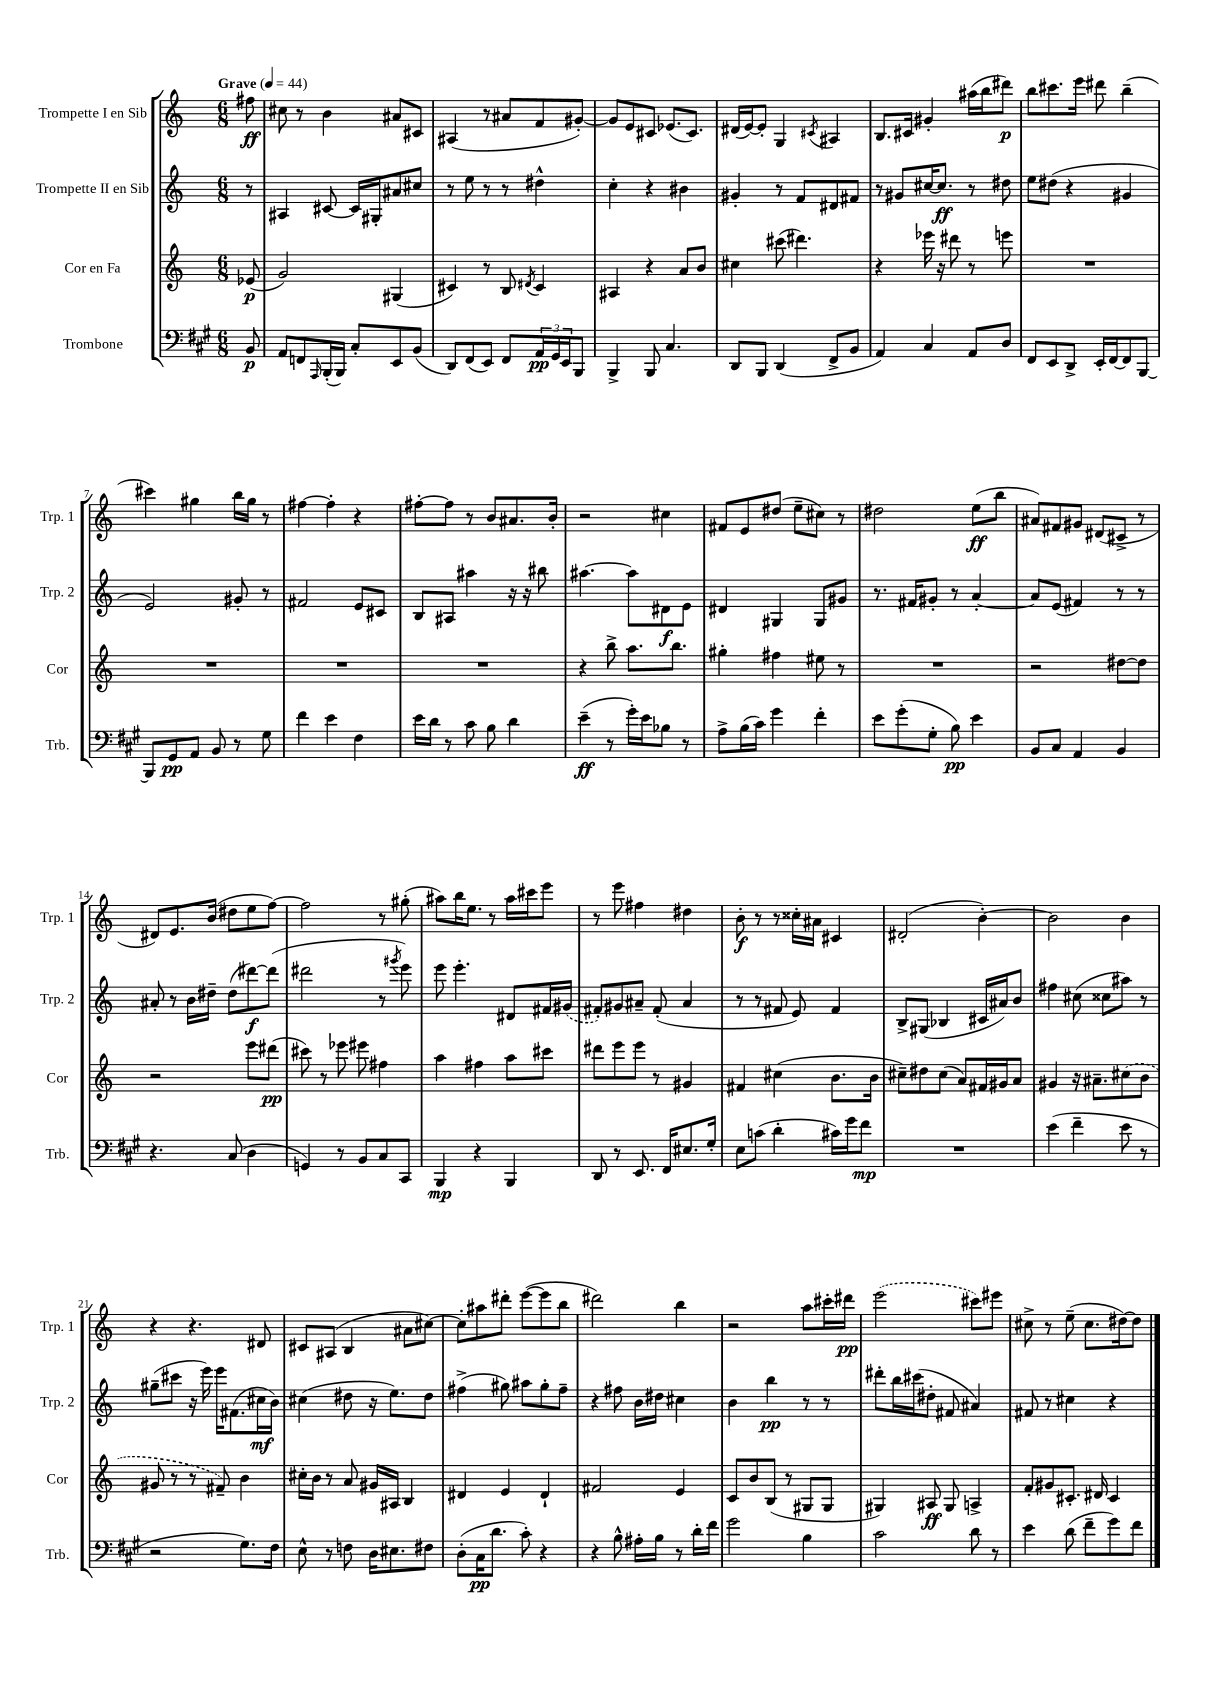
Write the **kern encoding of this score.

**kern	**kern	**kern	**kern
*staff4	*staff3	*staff2	*staff1
*clefF4	*clefG2	*clefG2	*clefG2
*k[f#c#g#]	*k[]	*k[]	*k[]
*M6/8	*M6/8	*M6/8	*M6/8
*MM44	*MM44	*MM44	*MM44
8BB	(8e-	8r	8ff#
=	=	=	=
8AA	2g)	4A#	8cc#
8FF	.	.	8r
16qqAAA	.	.	.
(16BBB'	.	[8c#	4b
16BBB)	.	.	.
8C#'	.	16c#]	.
.	.	16G#'	.
8EE	(4G#	8a#	8a#
(8BB	.	8cc#	8c#
=	=	=	=
8DD)	4c#)	8r	(4A#
(8FF#	.	8ee	.
8EE)	8r	8r	8r
8FF#	8B	8r	8a#
.	8qd#	.	.
24AA	4c#	4dd#^^	8f
24GG#	.	.	.
24EE	.	.	.
8BBB	.	.	[8g#')
=	=	=	=
4BBB^	4A#	4cc'	8g#]
.	.	.	8e
8BBB	4r	4r	8c#
4.C#	.	.	(8.e-
.	8a	4b#	.
.	.	.	8.c#)
.	8b	.	.
=	=	=	=
8DD	4cc#	4g#'	(16d#
.	.	.	[16e)
8BBB	.	.	8e']
(4DD	(8ccc#	8r	4G
.	4.ddd#)	8f	.
.	.	.	8qc#
8FF#^	.	8d#	4A#
8BB	.	8f#	.
=	=	=	=
4AA)	4r	8r	8.B
.	.	8g#	.
.	.	.	16c#
4C#	16eee-	[16cc#	4g#'
.	16r	8.cc#]	.
.	8ddd#	.	.
8AA	8r	8r	(16aa#
.	.	.	16bb
8D	8eee	8dd#	8ddd#)
=	=	=	=
8FF#	2.r	8ee	8bb
8EE	.	(8dd#	8.ccc#
8DD^	.	4r	.
.	.	.	16eee
16EE'	.	.	8ddd#
[16FF#	.	.	.
8FF#]	.	4g#	(4bb~
[8BBB	.	.	.
=	=	=	=
8BBB]	2.r	2e)	4ccc#)
8GG#	.	.	.
8AA	.	.	4gg#
8BB	.	.	.
8r	.	8g#'	16bb
.	.	.	16gg#
8G#	.	8r	8r
=	=	=	=
4f#	2.r	2f#	[4ff#
4e	.	.	4ff#']
4F#	.	8e	4r
.	.	8c#	.
=	=	=	=
16e	2.r	8B	[8ff#'
16d	.	.	.
8r	.	8A#	8ff#]
8c#	.	4aa#	8r
8B	.	.	8b
4d	.	16r	8.a#
.	.	16r	.
.	.	8bb#	.
.	.	.	16b'
=	=	=	=
(4e~	4r	[4.aa#	2r
8r	8bb^	.	.
16g#')	8.aa	8aa#]	.
16e	.	.	.
8B-	.	8d#	4cc#
.	8.bb	.	.
8r	.	8e	.
=	=	=	=
8A^	4gg#'	4d#	8f#
(16B	.	.	8e
16c#)	.	.	.
4g#	4ff#	4G#	(8dd#
.	.	.	8ee~
4f#'	8ee#	8G#	8cc#)
.	8r	8g#	8r
=	=	=	=
8e	2.r	8.r	2dd#
(8g#'	.	.	.
.	.	16f#	.
8G#'	.	8g#'	.
8B)	.	8r	.
4e	.	[4a'	(8ee
.	.	.	8bb
=	=	=	=
8BB	2r	8a]	8a#)
8C#	.	(8e	8f#
4AA	.	4f#)	8g#
.	.	.	(8d#
4BB	[8dd#	8r	8c#^
.	8dd#]	8r	8r
=	=	=	=
4.r	2r	8a#'	8d#)
.	.	8r	8.e
.	.	16b	.
.	.	16dd#~	(16b
(8C#	.	(8dd#	8dd#
4D	8eee	[8ddd#)	8ee
.	(8ddd#	(8ddd#]	[8ff)
=	=	=	=
4GG)	8ccc#)	2ddd#	2ff]
.	8r	.	.
8r	8eee-	.	.
8BB	8eee#	.	.
8C#	4ff#	8r	8r
.	.	8qggg#	.
8CC#	.	8eee)	(8gg#'
=	=	=	=
4BBB	4aa	8eee	8aa#)
.	.	4.eee'	16bb
.	.	.	8.ee
4r	4ff#	.	.
.	.	.	8r
4BBB	8aa	8d#	16aa#
.	.	.	16ccc#
.	8ccc#	16f#	8eee
.	.	(16g#	.
=	=	=	=
8DD	8ddd#	8f#')	8r
8r	8eee	8g#	8eee
8.EE	8eee	8a#~	4ff#
.	8r	(8f#'	.
16FF#	.	.	.
8.E#	4g#	4a#	4dd#
16G#'	.	.	.
=	=	=	=
8E	4f#	8r	8b'
(8c	.	8r	8r
4d'	(4cc#	8f#	8r
.	.	8e)	16cc##'
.	.	.	16a#
16c#)	8.b	4f#	4c#
16g#	.	.	.
8f#	.	.	.
.	16b	.	.
=	=	=	=
2.r	8cc#~)	8B^	(2d#'
.	8dd#	(8G#	.
.	(8cc#	4B-	.
.	8a)	.	.
.	16f#	16c#	[4b')
.	16g#	16a#)	.
.	8a	8b	.
=	=	=	=
(4e	4g#	4ff#	2b]
4f#~	16r	(8cc#	.
.	8.a#~	.	.
.	.	8cc##	.
8e	(8cc#	8aa#)	4b
8r	8b	8r	.
=	=	=	=
2r	8g#	(8gg#~	4r
.	8r	8ccc#	.
.	8r	16r	4.r
.	.	16eee)	.
.	8f#~)	16eee	.
.	.	(8.f#	.
8.G#)	4b	.	.
.	.	16cc#	8d#
16F#	.	16b)	.
=	=	=	=
8E^^	16cc#'	(4cc#	8c#
.	16b	.	.
8r	8r	.	(8A#
8F	8a	8dd#	4B
16D	16g#	16r	.
8.E#	16A#	8.ee)	.
.	4B	.	8a#
8F#	.	8dd#	[8cc#)
=	=	=	=
(8D'	4d#	(4ff#^	8cc#']
16C#	.	.	8aa#
8.d	.	.	.
.	4e	8gg#)	8ddd#'
8c#')	.	8aa#	([8eee
4r	4d#`	8gg#'	8eee]
.	.	8ff#~	8bb
=	=	=	=
4r	2f#	4r	2ddd#)
8B^^	.	8ff#	.
16A#'	.	16b	.
16B	.	16dd#	.
8r	4e	4cc#	4bb
16d'	.	.	.
16f#	.	.	.
=	=	=	=
2g#	8c	4b	2r
.	8b	.	.
.	(8B	4bb	.
.	8r	.	.
4B	8G#	8r	8aa
.	8G#	8r	16ccc#'
.	.	.	16ddd#
=	=	=	=
2c#	4G#)	8ddd#'	(2eee
.	.	16bb	.
.	.	(16ccc#	.
.	8A#	8dd#'	.
.	8G#	8f#	.
8d	4A^	4a#)	8ccc#)
8r	.	.	8eee#
=	=	=	=
4e	8f'	8f#	8cc#^
.	8g#	8r	8r
(8d	8.c#'	4cc#	(8ee~
8f#~	.	.	8.cc#
.	16d#	.	.
8g#)	4c#	4r	.
.	.	.	[16dd#)
8f#	.	.	8dd#]
==	==	==	==
*-	*-	*-	*-
